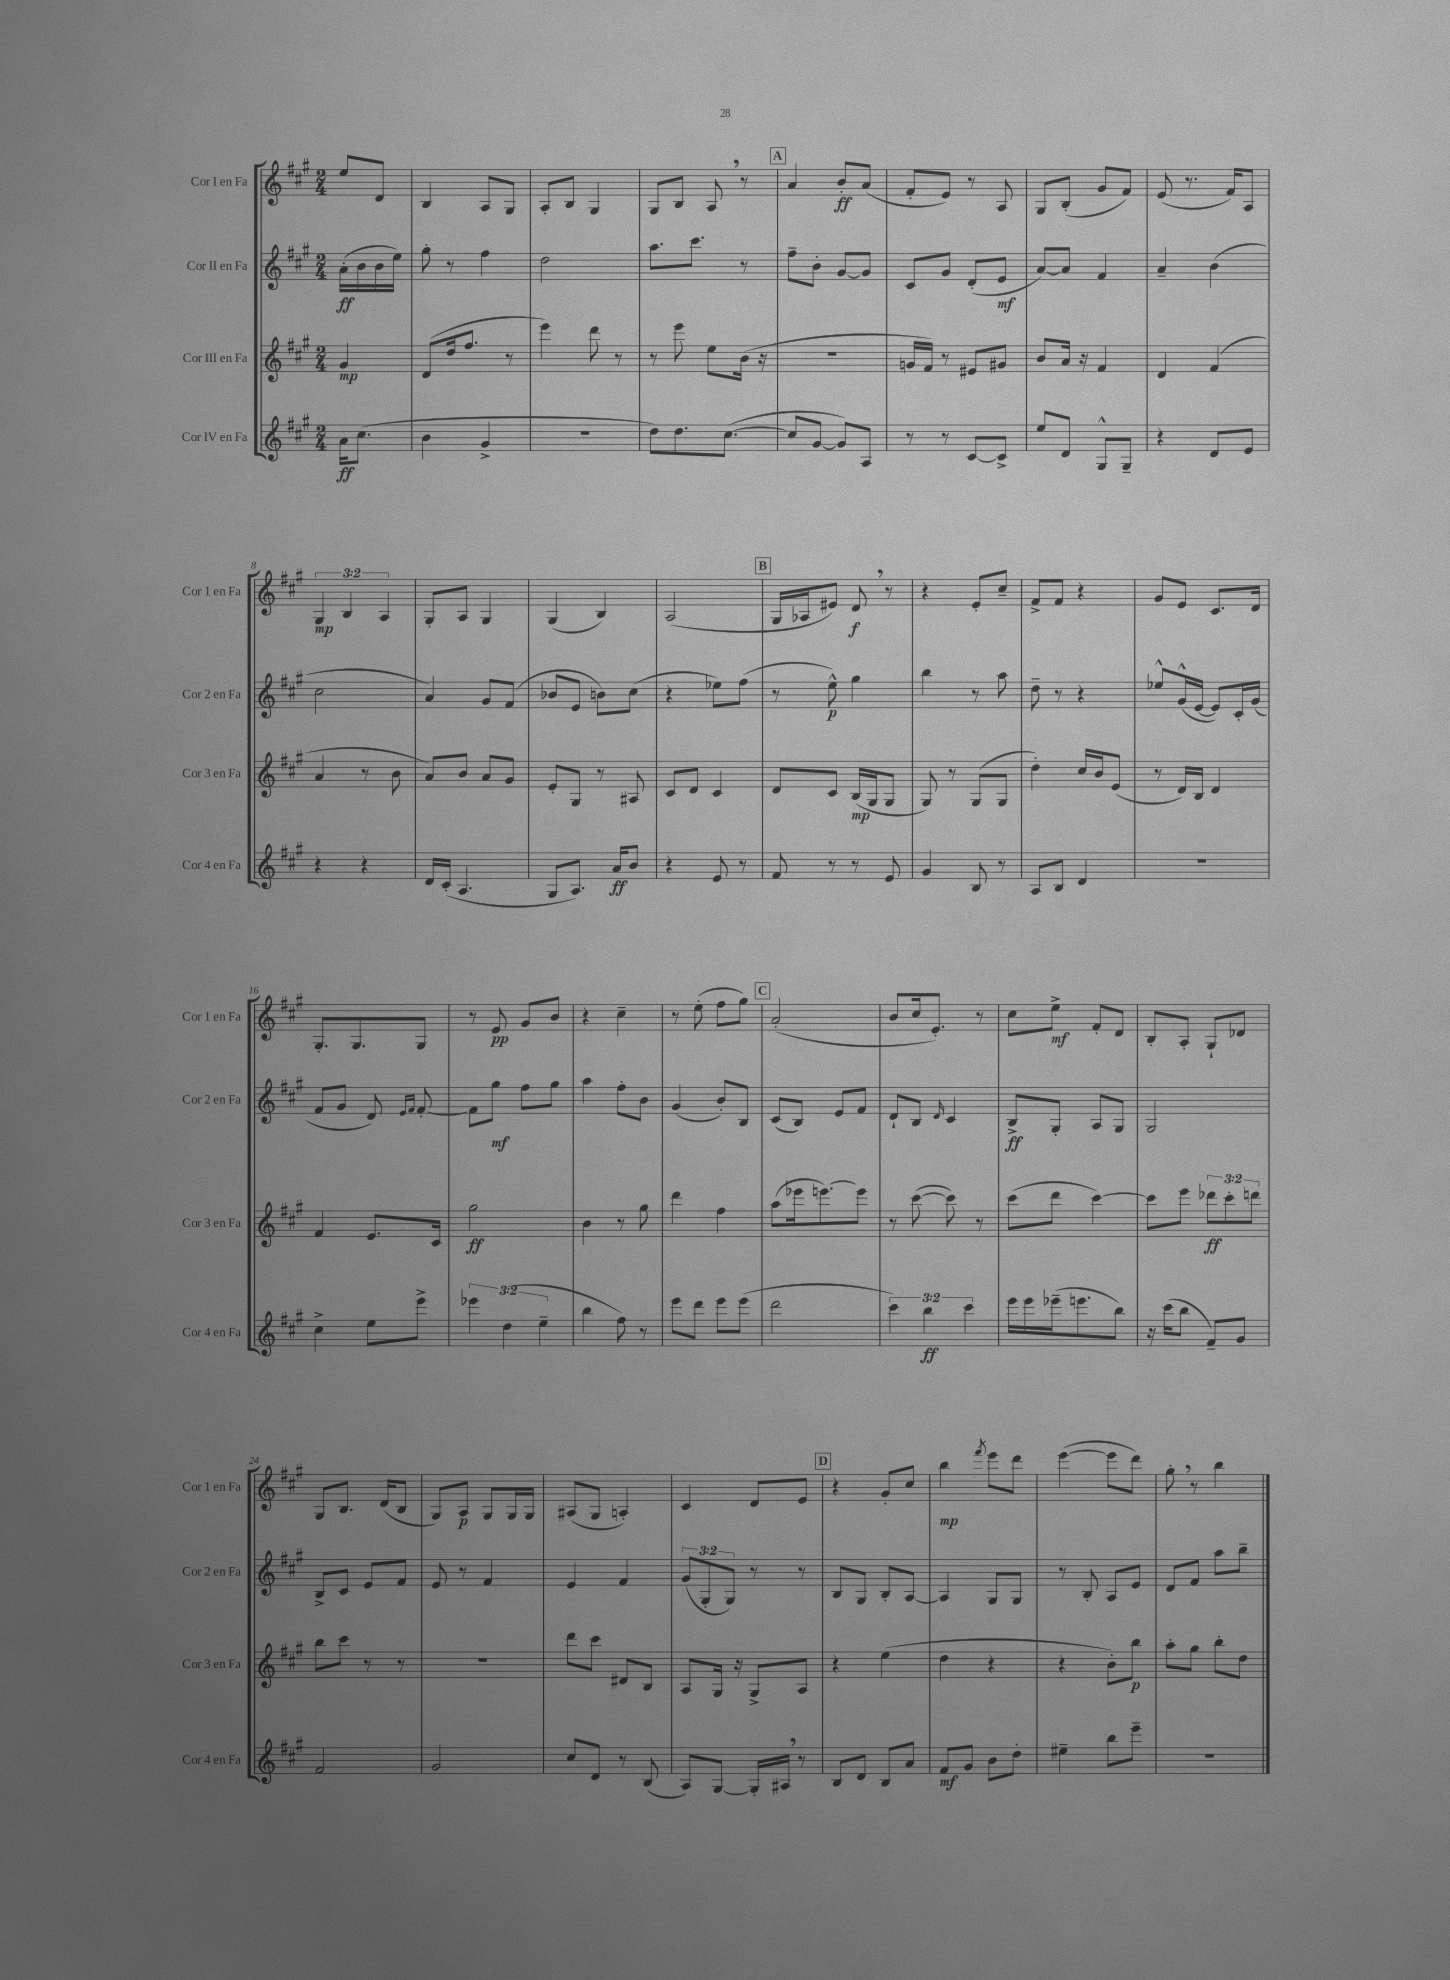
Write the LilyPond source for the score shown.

<<
\new StaffGroup <<
\new Staff = "s0" \with { instrumentName = "Cor I en Fa" shortInstrumentName = "Cor 1 en Fa" } {
    \clef treble \key a \major \numericTimeSignature \time 2/4 \override Staff.TupletNumber.text = #tuplet-number::calc-fraction-text \partial 4
    e''8 d'8 |
    b4 a8 gis8 |
    a8-. b8 gis4 |
    gis8 b8 a8 \breathe r8 |
    \mark \markup { \box "A" } a'4 b'8-.\ff a'8( |
    fis'8-. e'8) r8 a8 |
    gis8 b8-.( gis'8 fis'8) |
    e'8( r8. fis'16) a8 |
    \tuplet 3/2 { gis4\mp b4 a4 } |
    gis8-. a8 gis4 |
    gis4( b4) |
    a2( |
    \mark \markup { \box "B" } gis16 aes16 eis'8) d'8\f \breathe r8 |
    r4 e'8-. cis''8-- |
    fis'8-> fis'8 r4 |
    gis'8 e'8 cis'8. d'16 |
    gis8.-. gis8. gis8 |
    r8 e'8\pp gis'8 b'8 |
    r4 cis''4-- |
    r8 e''8-.( fis''8 gis''8) |
    \mark \markup { \box "C" } a'2-.( |
    b'8 cis''16 e'8.-.) r8 |
    cis''8 e''8->\mf fis'8-. d'8 |
    b8-. a8-. gis8-! des'8 |
    gis8 b8. d'16( b8 |
    gis8) a8\p gis8 gis16 gis16 |
    ais8( gis8 a4-.) |
    cis'4 d'8 e'8 |
    \mark \markup { \box "D" } r4 gis'8-. cis''8 |
    b''4\mp \acciaccatura { fis'''8 } e'''8 d'''8 |
    e'''4~( e'''8 d'''8) |
    gis''8-. \breathe r8 b''4 \bar "|." |
}
\new Staff = "s1" \with { instrumentName = "Cor II en Fa" shortInstrumentName = "Cor 2 en Fa" } {
    \clef treble \key a \major \numericTimeSignature \time 2/4 \override Staff.TupletNumber.text = #tuplet-number::calc-fraction-text \partial 4
    a'16-.\ff( b'16 b'16 e''16) |
    gis''8-. r8 fis''4 |
    d''2 |
    a''8. cis'''8. r8 |
    \mark \markup { \box "A" } fis''8-- b'8-. gis'8~ gis'8 |
    cis'8 gis'8 d'8-.( e'8\mf |
    a'8~) a'8 fis'4 |
    a'4-- b'4( |
    cis''2 |
    a'4) gis'8 fis'8( |
    bes'8 e'8 b'8) cis''8( |
    r4 ees''8) fis''8( |
    \mark \markup { \box "B" } r8 e''8-^\p) gis''4 |
    b''4 r8 a''8 |
    d''8-- r8 r4 |
    ees''8-^ gis'16-^( e'16~ e'8) cis'16-. gis'16( |
    fis'8 gis'8 d'8) \grace { e'16 fis'16 } fis'8~-. |
    fis'8 gis''8\mf fis''8 gis''8 |
    a''4 fis''8-. b'8 |
    gis'4( b'8-.) b8 |
    \mark \markup { \box "C" } cis'8( b8) e'8 fis'8 |
    d'8-! b8 \grace { d'16 } cis'4 |
    b8->\ff gis8-. a8 gis8 |
    gis2 |
    b8-> cis'8 e'8 fis'8 |
    e'8 r8 fis'4 |
    e'4 fis'4 |
    \tuplet 3/2 { gis'8( gis8-. gis8) } r8 r8 |
    \mark \markup { \box "D" } b8 gis8 b8-. a8~ |
    a4 gis8 gis8 |
    r8 b8-. a8 e'8 |
    d'8 fis'8 a''8 b''8-- \bar "|." |
}
\new Staff = "s2" \with { instrumentName = "Cor III en Fa" shortInstrumentName = "Cor 3 en Fa" } {
    \clef treble \key a \major \numericTimeSignature \time 2/4 \override Staff.TupletNumber.text = #tuplet-number::calc-fraction-text \partial 4
    gis'4\mp |
    d'8( d''16 fis''8. r8 |
    e'''4) d'''8 r8 |
    r8 e'''8 e''8 b'16( r16 |
    \mark \markup { \box "A" } r2 |
    g'16 fis'16) r8 eis'8 gis'8 |
    b'8 a'16 r16 fis'4 |
    d'4 fis'4( |
    a'4 r8 b'8 |
    a'8) b'8 a'8 gis'8 |
    e'8-. gis8 r8 ais8 |
    cis'8 d'8 cis'4 |
    \mark \markup { \box "B" } d'8 cis'8 b16\mp( gis16 gis8 |
    gis8) r8 gis8( gis8 |
    d''4-.) cis''16 b'16 e'8( |
    r8 d'16) b16 d'4 |
    fis'4 e'8. cis'16 |
    gis''2\ff |
    b'4 r8 gis''8 |
    d'''4 fis''4 |
    \mark \markup { \box "C" } a''8( ees'''16 e'''8.~) e'''8 |
    r8 cis'''8~( cis'''8) r8 |
    cis'''8( d'''8 cis'''4~) |
    cis'''8 e'''8 \tuplet 3/2 { des'''8\ff cis'''8-. d'''8 } |
    b''8 cis'''8 r8 r8 |
    r2 |
    d'''8 cis'''8 dis'8 b8 |
    a8 gis16 r16 gis8-> a8 |
    \mark \markup { \box "D" } r4 e''4( |
    d''4 r4 |
    r4 b'8-.) b''8\p |
    a''8-. gis''8 b''8-. d''8 \bar "|." |
}
\new Staff = "s3" \with { instrumentName = "Cor IV en Fa" shortInstrumentName = "Cor 4 en Fa" } {
    \clef treble \key a \major \numericTimeSignature \time 2/4 \override Staff.TupletNumber.text = #tuplet-number::calc-fraction-text \partial 4
    a'16\ff cis''8.( |
    b'4 gis'4-> |
    R2 |
    d''8) d''8. cis''8.~( |
    \mark \markup { \box "A" } cis''8 gis'8~ gis'8) a8 |
    r8 r8 cis'8~ cis'8-> |
    e''8 d'8 gis8-^ gis8-- |
    r4 d'8 e'8 |
    r4 r4 |
    d'16 cis'16-.( a4. |
    gis8 a8.) a'16\ff b'8 |
    r4 e'8 r8 |
    \mark \markup { \box "B" } fis'8 r8 r8 e'8 |
    gis'4 b8 r8 |
    a8 b8 d'4 |
    R2 |
    cis''4-> e''8 e'''8-> |
    \tuplet 3/2 { ees'''4 d''4( e''4-- } |
    b''4 fis''8) r8 |
    e'''8 d'''8 e'''8 e'''8( |
    \mark \markup { \box "C" } d'''2 |
    \tuplet 3/2 { cis'''4) b''4\ff cis'''4 } |
    e'''16 e'''16 ees'''16--( e'''8. b''8) |
    r16 cis'''16( b''8 fis'8--) gis'8 |
    fis'2 |
    gis'2 |
    cis''8 d'8 r8 b8( |
    a8) gis8~ gis16-. ais16 \breathe r8 |
    \mark \markup { \box "D" } b8 d'8 b8 a'8 |
    fis'8\mf gis'8 b'8 d''8-. |
    eis''4-- b''8 e'''8-- |
    R2 \bar "|." |
}
>>
>>
